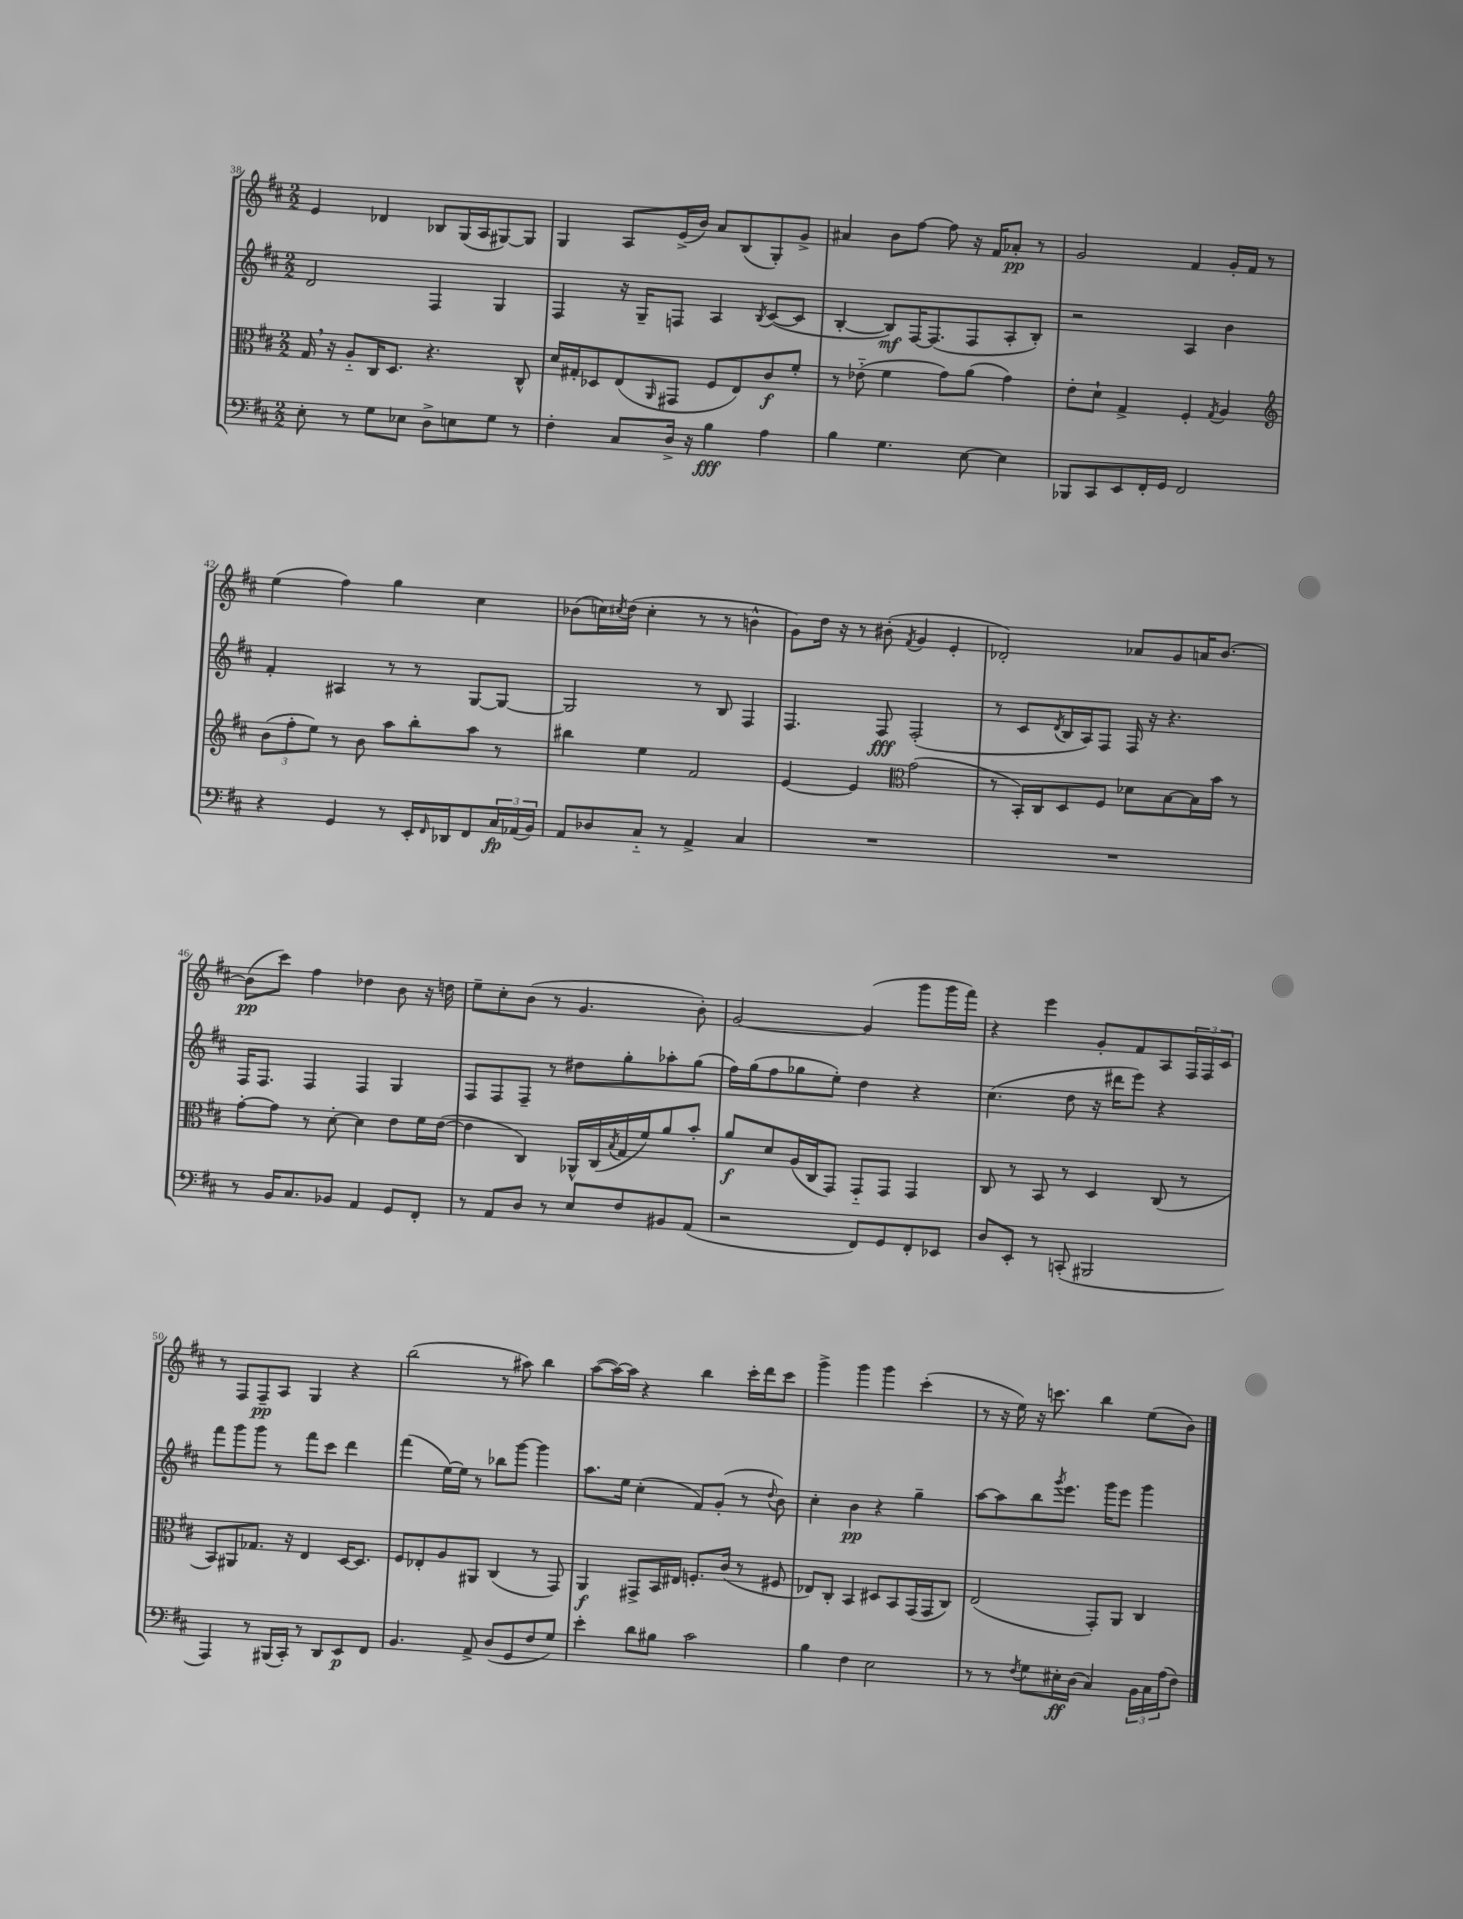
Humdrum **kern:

**kern	**kern	**kern	**kern
*staff4	*staff3	*staff2	*staff1
*clefF4	*clefC3	*clefG2	*clefG2
*k[f#c#]	*k[f#c#]	*k[f#c#]	*k[f#c#]
*M2/2	*M2/2	*M2/2	*M2/2
8E'\	16G/	2d/	4e/
.	16r	.	.
8r	8A'~/L	.	.
8G\L	16C#/K	.	4d-/
.	8.D/J	.	.
8E-\J	.	.	.
8D^\L	4.r	4F#/	8B-/L
8E\	.	.	(16G/L
.	.	.	16A/J
8G\J	.	4G/	[8G#/)
8r	8C#^^/	.	8G#/]J
=	=	=	=
4F#'\	16d/LL	4F#/	4G/
.	16G#'/J	.	.
.	8D-/	.	.
8C#/L	(8E/	16r	8A/L
.	.	16G~/LK	.
.	16qqAA/	.	.
16D^/Jk	8GG#/J	8F/J	(16e^/L
16r	.	.	16b/JJ)
4B\	8F#/L	4A/	8a/L
.	8E/)	.	(8B/
.	.	8qB/	.
4A\	8c#/	([8c#/L	8G'/)
.	8f#'/J	8c#/]J	8g^/J
=	=	=	=
4B\	8r	[4B'/	4a#/
.	(8e-'~\	.	.
4.G\	4f#\	8B/]L)	8b\L
.	.	[16F#/K	[8ff#\J
.	.	(8.F#/]	.
.	8g\L)	.	8ff#\]
[8E\	(8a\J	8F#/	16r
.	.	.	16f#/LK
4E\]	4g\)	8A'/	8a-'/J
.	.	8B'/J)	8r
=	=	=	=
8BBB-/L	8e'\L	2r	2g/
8CC#/	8d`\J	.	.
8EE/	4G^/	.	.
16FF#'/L	.	.	.
16GG/JJ	.	.	.
2FF#/	4F#'/	4A/	4f#/
.	8qG/	.	.
.	4A/	4b\	16g'/LL
.	.	.	16f#/JJ
.	.	.	8r
=	=	=	=
*	*clefG2	*	*
4r	(12b\L	4f#'/	(4ee\
.	12ff#'\	.	.
.	12ee\J)	.	.
4GG/	8r	4A#/	4ff#\)
.	8b\	.	.
8r	8aa\L	8r	4gg\
16EE'/LL	8bb'\	8r	.
16qqFF#/	.	.	.
16DD-/J	.	.	.
8FF#/	8aa\J	[8G/L	4cc#\
24C#/L	8r	8G/_J	.
(24AA-/	.	.	.
24BB/JJ)	.	.	.
=	=	=	=
8AA/L	4bb#\	2G/]	(8b-\L
8D-/	.	.	16cc\L)
.	.	.	8qcc#/
.	.	.	(16dd\JJ
8C#'~/J	4ee\	.	4cc#'\
8r	.	.	.
4AA^/	2f#/	8r	8r
.	.	8B/	8r
4C#/	.	4F#/	4b^^\
=	=	=	=
1r	[4e/	4.F#/	8g\L)
.	.	.	16dd\Jk
.	.	.	16r
.	4e/]	.	8r
.	.	8F#/	(8b#'\
*	*clefC3	*	*
.	.	.	8qf#/
.	(2g\	(2F#'/	4g/
.	.	.	4e'/
=	=	=	=
1r	8r	8r	2d-'/)
.	16BB'/LL)	8c#/L	.
.	16C#/J	.	.
.	.	8qd/	.
.	8D/	16B/L	.
.	.	16A/J)	.
.	8F#/J	8F#/J	.
.	8d-\L	16F#/	8a-/L
.	.	16r	.
.	[8B\	4.r	8g/
.	16B\]L	.	16a/K
.	16b\JJ	.	[8.b/J
.	8r	.	.
=	=	=	=
8r	[8g'\L	16F#/LK	(8b\]L
.	.	8.F#/J	.
16BB/LK	8g\]J	.	8ccc#\J)
8.C#/	.	.	.
.	8r	4F#/	4ff#\
8BB-/J	[8d'\	.	.
4AA/	4d\]	4F#/	4dd-\
8GG/L	8e\L	4G/	8b\
8FF#'/J	16f#\L	.	16r
.	([16e\JJ	.	16dd\
=	=	=	=
8r	4e\]	8F#/L	8ee~\L
8AA/L	.	8F#/	8cc#'\
8D/J	4C#/)	8F#~/J	(8b\J
8r	.	8r	8r
8E/L	16AA-^^/LL	8dd#\L	4.g/
.	(16C#/	.	.
.	8qB/	.	.
8F#/	16G/	8gg'\	.
.	16f#/J)	.	.
8BB#/	8a/	8aa-'\	.
(8AA/J	8b'/J	(8gg\J	8b'\)
=	=	=	=
2r	8a/L	16ff#\LL)	[2g/
.	.	(16gg\J	.
.	8d/	8ff#\	.
.	(16A/L	8gg-\	.
.	16C#/J	.	.
.	8GG/J)	8ee'\J)	.
8FF#/L)	8GG'~/L	4dd\	(4g/]
8GG/	8GG/J	.	.
8FF#'/	4GG/	4r	8ggg\L
8EE-/J	.	.	16ggg\L
.	.	.	16fff#\JJ)
=	=	=	=
8D/L	8C#/	(4.cc#\	4r
8EE'/J	8r	.	.
8r	8BB/	.	4eee\
(8CC'/	8r	8dd\	.
2BBB#/	4D/	16r	8g'/L
.	.	16ddd#\LK	.
.	.	8eee\J)	8f#/
.	(8C#/	4r	8A/
.	8r	.	24F#/L
.	.	.	24F#/
.	.	.	24c#/JJ
=	=	=	=
4AAA/)	8BB/L)	8fff#\L	8r
.	8AA#/	8ggg\	8F#/L
8r	8.G-/J	8ggg\J	8F#~/
(16BBB#/LL	.	8r	8A/J
16CC#'/JJ)	16r	.	.
8r	4E/	8fff#\L	4G/
8DD/L	.	8ccc#\J	.
8EE/	[16D/LK	4ddd\	4r
.	8.D/]J	.	.
8FF#/J	.	.	.
=	=	=	=
4.BB/	8F#/L	(4fff#\	(2bb\
.	8E-'/	.	.
.	8A/	[16ee\LL)	.
.	.	16ee\]JJ	.
8AA^/	8AA#/J	8r	.
(8D/L	(4C#/	8bb-\L	8r
8GG/	.	[8ggg\J	8aa#\)
8F#/	8r	4ggg\]	4bb\
8G/J)	8GG/)	.	.
=	=	=	=
4e'\	4AA/	8.aa\L	([8aa\L
.	.	.	16aa\_L)
.	.	16ee\Jk	16aa\]JJ
8d\L	8GG#^/L	(4cc#'\	4r
8B#\J	16BB/L	.	.
.	16E#/JJ	.	.
2c#\	8.F'/L	8f#/L)	4bb\
.	.	(8g'/J	.
.	(16c#/Jk	.	.
.	8r	8r	16ccc#'\LL
.	.	.	16ddd\J
.	.	8qqdd/	.
.	8F#/	8b\)	8ccc#\J
=	=	=	=
4B\	8E-/L)	4cc#'\	4ggg^\
.	8C#'/J	.	.
4F#\	4BB/	4b\	4ggg\
2E\	8D#/L	4r	4ggg\
.	8BB/	.	.
.	(16GG/L	4gg~\	(4ccc#'\
.	16GG/J	.	.
.	8C#/J)	.	.
=	=	=	=
8r	(2E/	[8aa\L	8r
8r	.	8aa\]	16r
.	.	.	16ee\)
8qF#/	.	.	.
8G\L	.	8bb\	16r
.	.	.	8.ccc\
.	.	8qggg/	.
16E#'\L	.	8.eee\J	.
(16D\JJ	.	.	.
4C#/)	8GG'/L)	.	4bb\
.	.	16ggg\LK	.
.	8AA/J	8eee\J	.
24BB\LL	4C#/	4ggg\	(8ee\L
24C#\	.	.	.
(24A\J	.	.	.
8F#\J)	.	.	8b\J)
==	==	==	==
*-	*-	*-	*-
